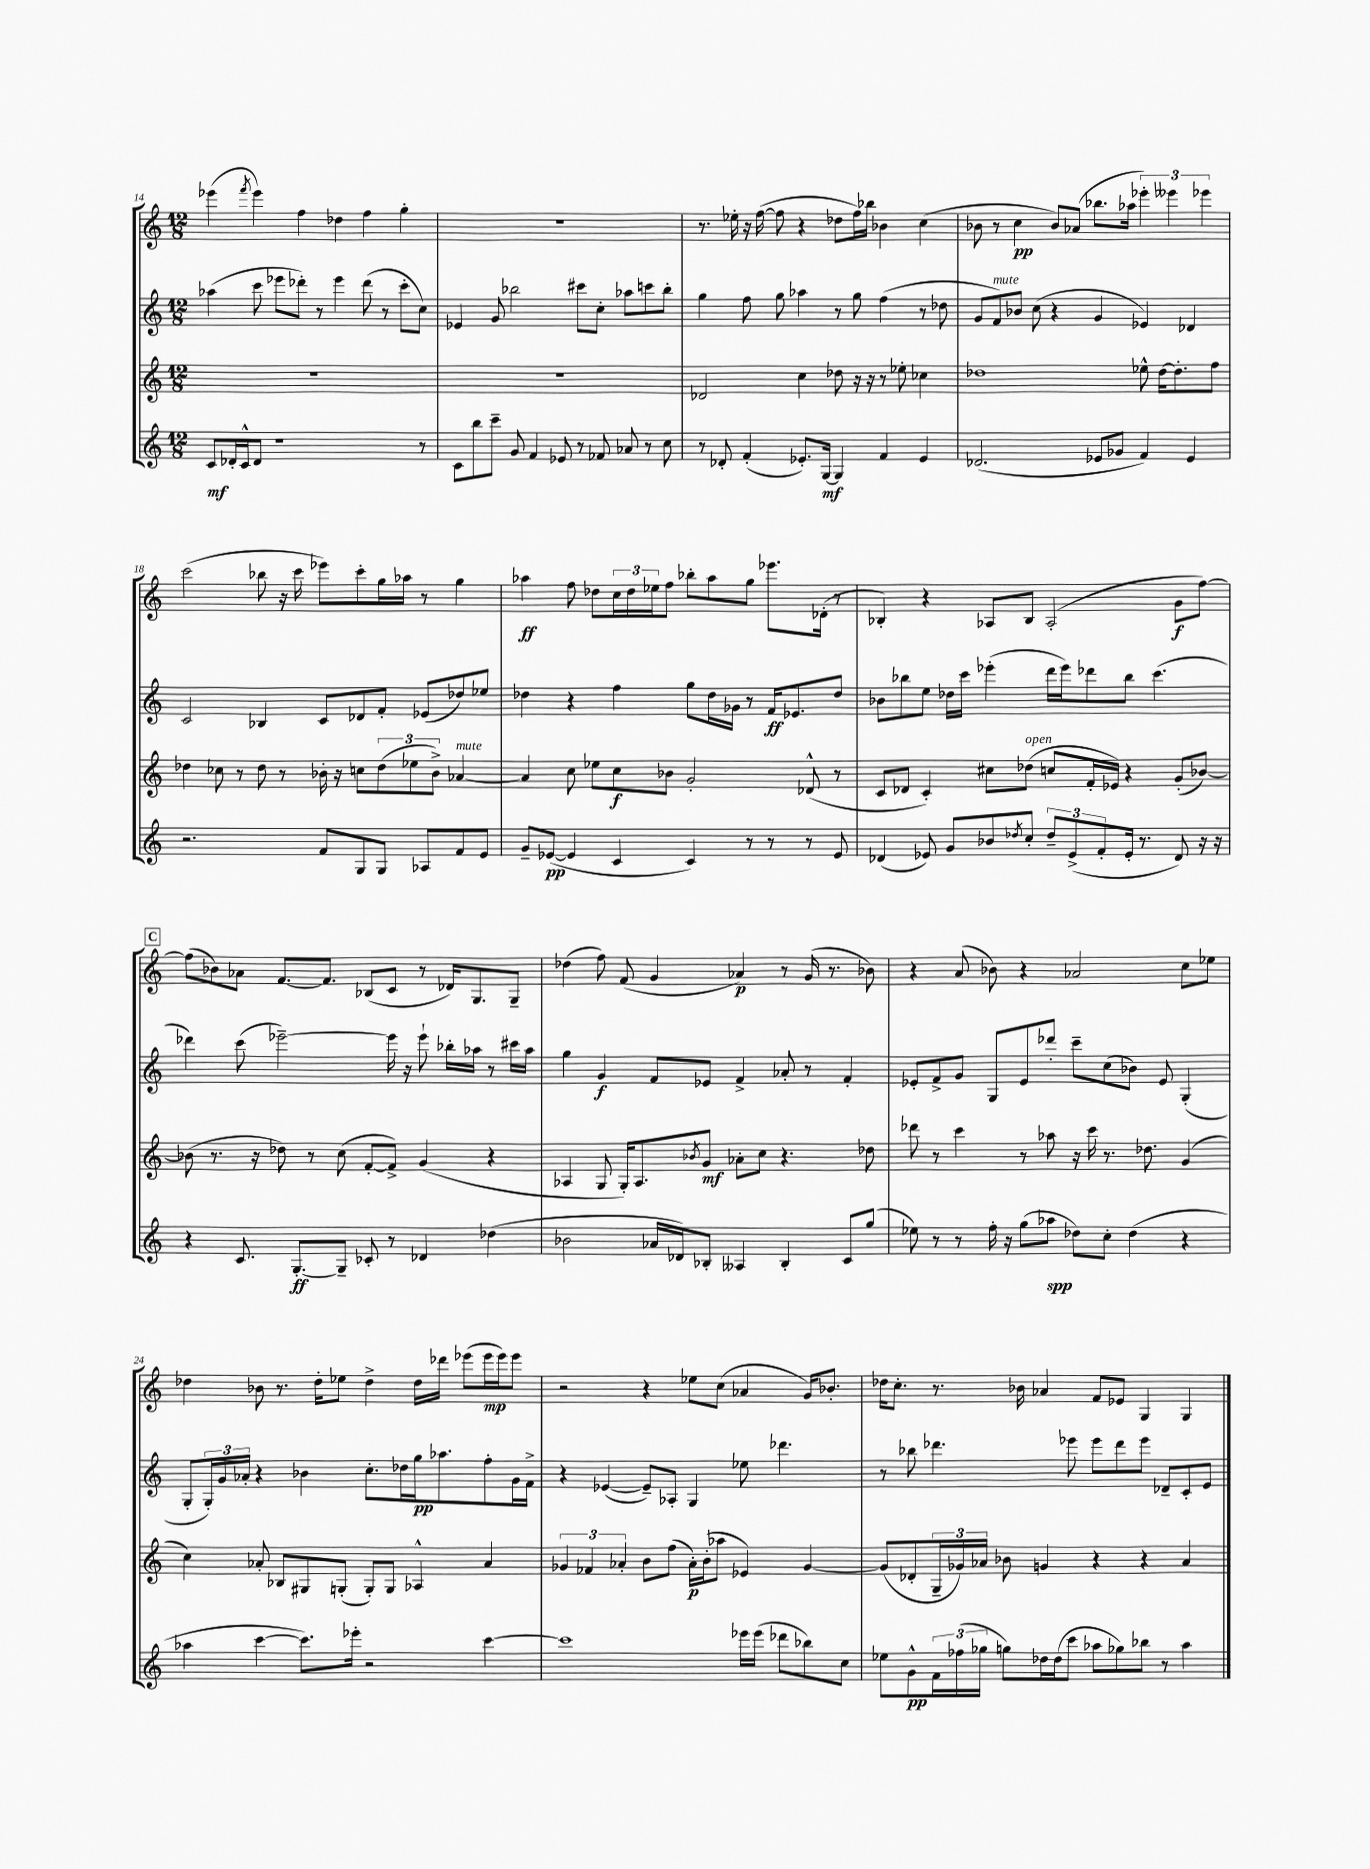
<<
\new StaffGroup <<
\new Staff = "s0" {
    \clef treble \key c \major \numericTimeSignature \time 12/8
    ees'''4( \acciaccatura { f'''8 } ees'''4) f''4 des''4 f''4 g''4-. |
    R1. |
    r8. ees''16-. r16 f''16~( f''8 r4 des''8 f''16) bes''16 bes'4 c''4( |
    bes'8 r8 c''4\pp bes'8) aes'8( bes''8. aes''16 \tuplet 3/2 { ees'''4-.) eeses'''4 ees'''4 } |
    c'''2( bes''8 r16 c'''16 ees'''8) c'''8-. g''16 aes''16 r8 g''4 |
    aes''4\ff f''8 des''8 \tuplet 3/2 { c''16 des''16 ees''16 } f''8 bes''8-. aes''8 g''8 ees'''8. des'16-.( r8 |
    bes4-.) r4 aes8 bes8 aes2-.( g'8\f f''8~) |
    \mark \markup { \box "C" } f''8( bes'8) aes'8 f'8.~ f'8. bes8( c'8 r8 des'16) g8. g8-- |
    des''4( f''8) f'8( g'4 aes'4\p) r8 g'16( r8. bes'8) |
    r4 a'8( bes'8) r4 aes'2 c''8 ees''8 |
    des''4 bes'8 r8. des''16-. ees''8 des''4-> des''16 des'''16 ees'''8( ees'''16\mp ees'''16) ees'''8 |
    r2 r4 ees''8 c''8( aes'4 g'16) bes'8.-. |
    des''16 c''8.-. r8. bes'16 aes'4 f'8 ees'8 g4 g4 \bar "|." |
}
\new Staff = "s1" {
    \clef treble \key c \major \numericTimeSignature \time 12/8
    aes''4( c'''8 ees'''8 des'''8-.) r8 ees'''4 des'''8( r8 c'''8-. c''8) |
    ees'4 g'8 bes''2 cis'''8 c''8-. aes''8 c'''8 bes''8-. |
    g''4 f''8 g''8 aes''4 r8 g''8 f''4( r8 des''8 |
    g'8 f'8^\markup { \italic "mute" }) bes'8 c''8( r4 g'4 ees'4) des'4 |
    c'2 bes4 c'8 des'8 f'8-. ees'8( des''8) ees''8 |
    des''4 r4 f''4 g''8 des''16 ges'16 r8 f'16\ff ees'8. des''8 |
    bes'8 bes''8 e''8 des''16 c'''16 ees'''4-.( d'''16 ees'''16) des'''8 bes''8 c'''4.( |
    \mark \markup { \box "C" } des'''4) c'''8( ees'''2~--) ees'''16 r16 ees'''8-! bes''16-. aes''16 r8 cis'''16 aes''16 |
    g''4 g'4\f f'8 ees'8 f'4-> aes'8-. r8 f'4-. |
    ees'8-. f'8-> g'8 g8 ees'8 des'''8-. c'''8-- c''8( bes'8) ees'8 g4-.( |
    g8-. \tuplet 3/2 { g16-.) g'16 aes'16-. } r4 bes'4 c''8.-. des''16 g''16\pp aes''8. f''8-. g'16 f'16-> |
    r4 ees'4~( ees'8--) aes8-. g4 ees''8 des'''4. |
    r8 bes''8 des'''4. ees'''8 ees'''8 des'''8 ees'''8 des'8-- c'8-. e'8 \bar "|." |
}
\new Staff = "s2" {
    \clef treble \key c \major \numericTimeSignature \time 12/8
    R1. |
    R1. |
    des'2 c''4 des''8 r16 r16 r8 ees''8-. ces''4 |
    des''1 ees''8-^ des''16~ des''8.-. f''8 |
    des''4 ces''8 r8 des''8 r8 bes'16-. r16 c''8 \tuplet 3/2 { des''8( ees''8 bes'8->) } aes'4~^\markup { \italic "mute" } |
    aes'4 c''8 ees''8 c''8\f bes'8 g'2-. des'8-^( r8 |
    c'8 des'8 c'4-.) cis''8 des''8^\markup { \italic "open" }( c''8 f'16-. ees'16) r4 g'8-.( bes'8~) |
    \mark \markup { \box "C" } bes'8( r8. r16 des''8) r8 c''8( f'8~-. f'8->) g'4( r4 |
    aes4 g8 g16-.) aes8. \acciaccatura { bes'8 } g'8\mf aes'8-. c''8 r4. des''8 |
    des'''8 r8 c'''4 r8 aes''8 r16 c'''16 r8. des''8. g'4( |
    c''4) aes'8-. bes8 gis8 g8-.( g8-.) g8 aes4-^ aes'4 |
    \tuplet 3/2 { ges'4 fes'4 aes'4-. } b'8 f''8( aes'16-.\p) b'16-.( aes''8 ees'4) ges'4~ |
    ges'8( des'8-. \tuplet 3/2 { g16-- ges'16) aes'16 } bes'8 g'4 r4 r4 aes'4 \bar "|." |
}
\new Staff = "s3" {
    \clef treble \key c \major \numericTimeSignature \time 12/8
    c'8\mf des'16-. c'16-^ des'8 r1 r8 |
    c'8 b''8 c'''8-- g'8 f'4 ees'8 r8 fes'8 aes'8 r8 c''8 |
    r8 des'8-. f'4-.( ees'8.-.) g16~\mf g4 f'4 ees'4 |
    des'2.( ees'8 ges'8 f'4) ees'4 |
    r2. f'8 g8 g8 aes8 f'8 e'8 |
    g'8-- ees'8~\pp( ees'4 c'4 c'4) r8 r8 r8 ees'8 |
    des'4( ees'8) g'8 bes'8 \acciaccatura { des''8 } c''8-. \tuplet 3/2 { des''8-- ees'8->( f'8-. } ees'16-. r8. des'8) r16 r16 |
    \mark \markup { \box "C" } r4 c'8. g8.~-.\ff g8-- ces'8-. r8 des'4 des''4( |
    bes'2 aes'16 des'16) bes8-. aeses4 bes4-. c'8 g''8( |
    ees''8) r8 r8 f''16-. r16 g''8( aes''8\spp des''8) c''8-. des''4( r4 |
    aes''4 c'''4~ c'''8.) ees'''16-. r2 c'''4~ |
    c'''1 ees'''16 ees'''16( des'''8 bes''8) c''8 |
    ees''8 g'8-^\pp \tuplet 3/2 { f'16 fes''16( ges''16 } g''8) des''16 des''16( c'''8 aes''8 ges''8) bes''8 r8 aes''4 \bar "|." |
}
>>
>>
\layout { \context { \Score currentBarNumber = #14 } }
